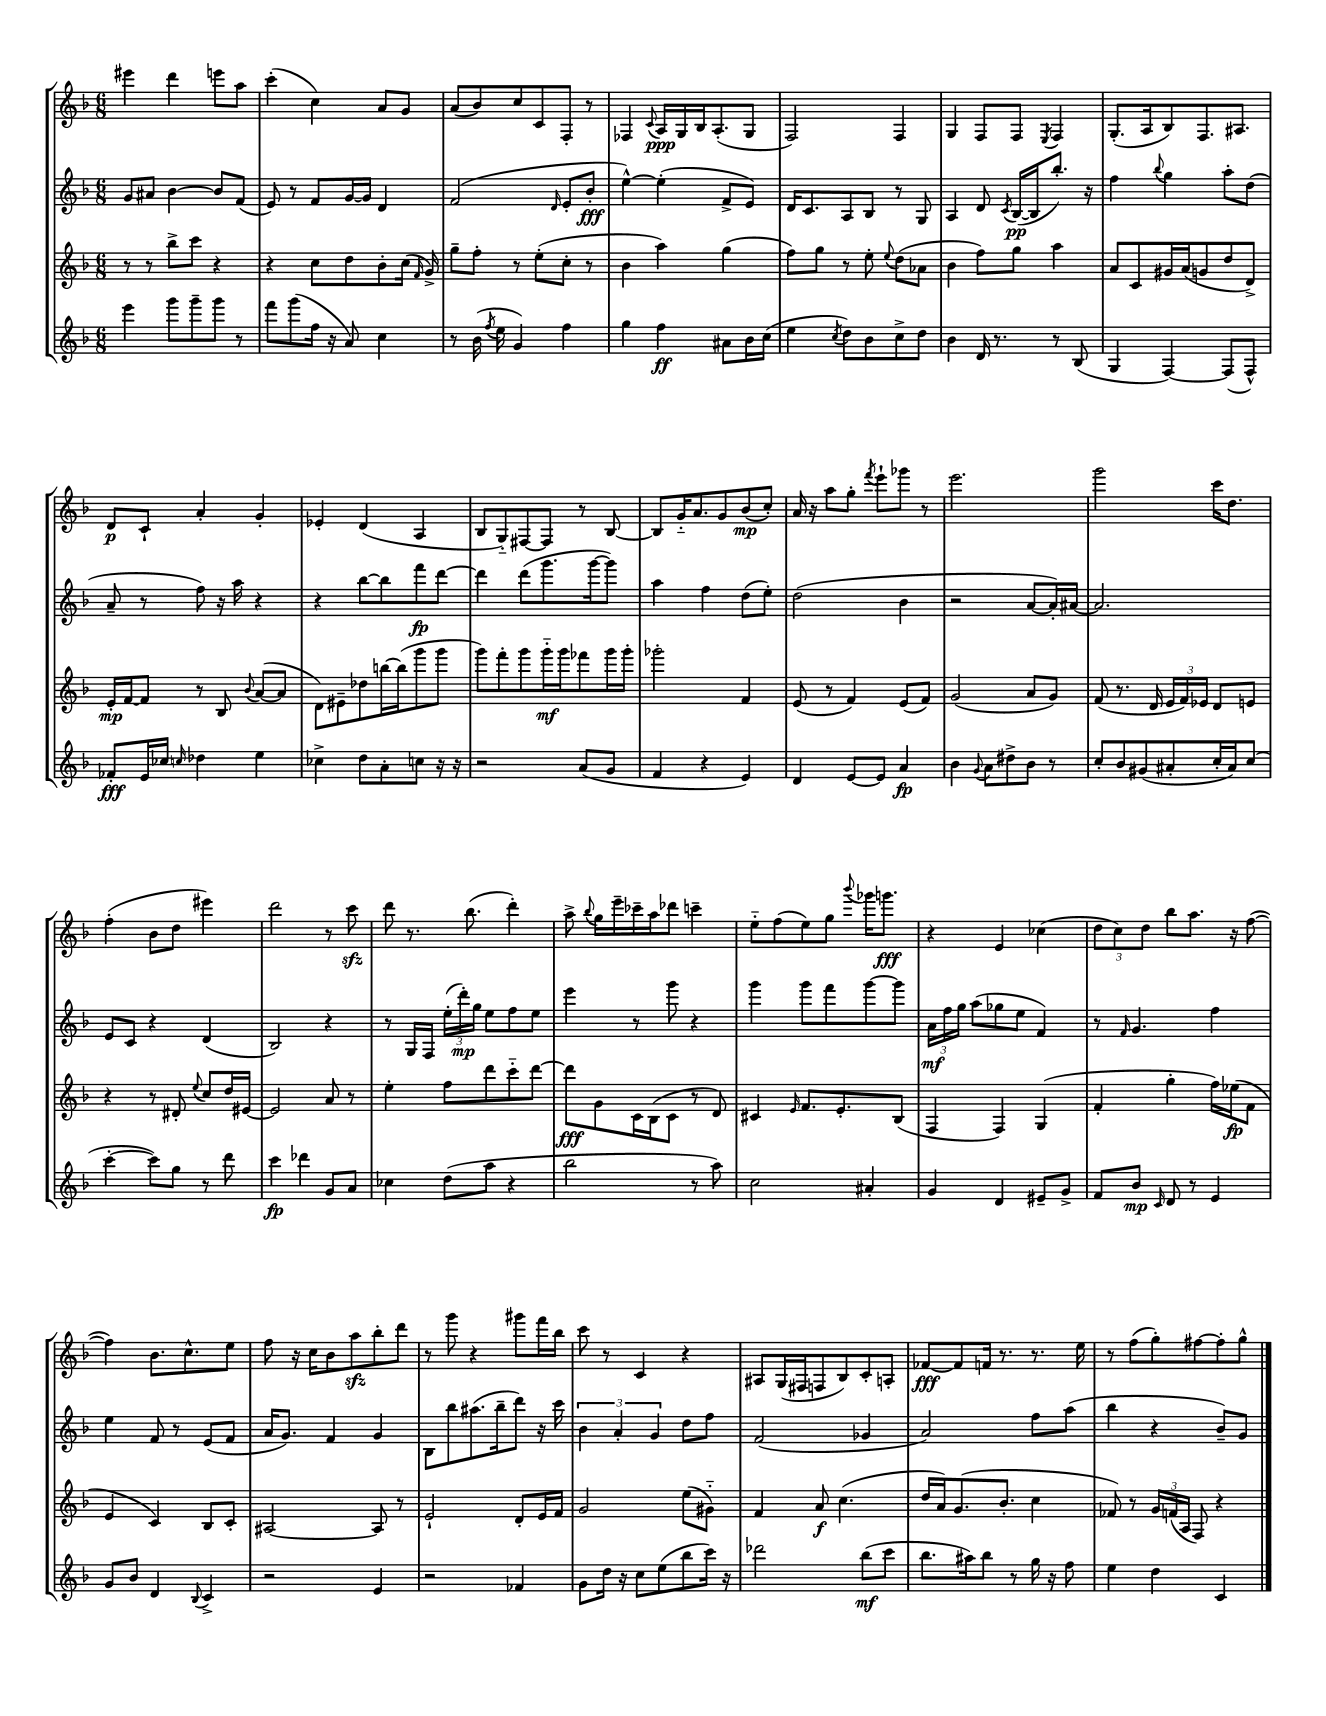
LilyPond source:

<<
\new StaffGroup <<
\new Staff = "s0" {
    \clef treble \key f \major \numericTimeSignature \time 6/8
    \autoBeamOff eis'''4 d'''4 e'''8[ a''8] |
    c'''4-.( c''4) a'8[ g'8] |
    a'8[( bes'8) c''8 c'8 f8]-. r8 |
    fes4 \appoggiatura { c'8 } a16[\ppp g16 bes16 a8.-.( g8] |
    f2) f4 |
    g4 f8[ f8] \acciaccatura { e8 } f4 |
    g8.[-.( a16 bes8) f8. ais8.] |
    d'8[\p c'8]-! a'4-. g'4-. |
    ees'4-. d'4( a4 |
    bes8[ g8-_) fis8~ fis8] r8 bes8~ |
    bes8[ g'16-_ a'8. g'8 bes'8\mp( c''8]-.) |
    a'16 r16 a''8[ g''8]-. \acciaccatura { f'''8 } e'''8[-! ges'''8] r8 |
    e'''2. |
    g'''2 c'''16[ d''8.] |
    f''4-.( bes'8[ d''8] eis'''4) |
    d'''2 r8 c'''8\sfz |
    d'''8 r8. bes''8.( d'''4-.) |
    a''8-> \appoggiatura { bes''8 } g''16[ e'''16-- ces'''16-- a''16 des'''8] c'''4-- |
    e''8[-_ f''8( e''8) g''8] \appoggiatura { bes'''8 } ges'''16[ g'''8.]\fff |
    r4 e'4 ces''4( |
    \tuplet 3/2 { d''8[ c''8) d''8] } bes''8[ a''8.] r16 f''8~( |
    f''4) bes'8.[ c''8.-^ e''8] |
    f''8 r16 c''16[ bes'8 a''8\sfz bes''8-. d'''8] |
    r8 g'''8 r4 gis'''8[ f'''16 bes''16] |
    c'''8 r8 c'4 r4 |
    ais8[ g16( fis16 f8 bes8) c'8-. a8]-. |
    fes'8[~\fff fes'8 f'16] r8. r8. e''16 |
    r8 f''8[( g''8-.) fis''8~ fis''8-. g''8]-^ \bar "|." |
}
\new Staff = "s1" {
    \clef treble \key f \major \numericTimeSignature \time 6/8
    \autoBeamOff g'8[ ais'8] bes'4~ bes'8[ f'8]( |
    e'8) r8 f'8[ g'16~ g'16] d'4 |
    f'2( \grace { d'16 } e'8[-. bes'8]-.\fff |
    e''4~-^) e''4-.( f'8[-> e'8]) |
    d'16[ c'8. a8 bes8] r8 g8 |
    a4 d'8 \acciaccatura { c'8 } bes16[~\pp( bes16 bes''8.]-.) r16 |
    f''4 \appoggiatura { bes''8 } g''4 a''8[-. d''8]( |
    a'8-- r8 f''8) r16 a''16 r4 |
    r4 bes''8[~ bes''8 f'''8\fp d'''8]~ |
    d'''4 d'''8[( g'''8. g'''16~ g'''8]) |
    a''4 f''4 d''8[( e''8]-.) |
    d''2( bes'4 |
    r2 a'8[~ a'16-.) ais'16]~ |
    ais'2. |
    e'8[ c'8] r4 d'4( |
    bes2) r4 |
    r8 g16[ f16] \tuplet 3/2 { e''16[-.( d'''16-.\mp) g''16] } e''8[ f''8 e''8] |
    e'''4 r8 g'''8 r4 |
    g'''4 g'''8[ f'''8 g'''8~ g'''8] |
    \tuplet 3/2 { a'16[\mf f''16 g''16] } a''8[( ges''8 e''8] f'4) |
    r8 \grace { f'16 } g'4. f''4 |
    e''4 f'8 r8 e'8[( f'8] |
    a'16[ g'8.]) f'4 g'4 |
    bes8[ bes''8 ais''8.( bes''16-- d'''8]) r16 c'''16 |
    \tuplet 3/2 { bes'4 a'4-. g'4 } d''8[ f''8] |
    f'2( ges'4 |
    a'2) f''8[ a''8]( |
    bes''4 r4 bes'8[--) g'8] \bar "|." |
}
\new Staff = "s2" {
    \clef treble \key f \major \numericTimeSignature \time 6/8
    \autoBeamOff r8 r8 bes''8[-> c'''8] r4 |
    r4 c''8[ d''8 bes'8-. c''16]( \grace { f'16 } g'16->) |
    g''8[-- f''8]-. r8 e''8[-.( c''8]-. r8 |
    bes'4 a''4) g''4( |
    f''8[) g''8] r8 e''8-. \appoggiatura { e''8 } d''8[( aes'8] |
    bes'4 f''8[) g''8] a''4 |
    a'8[ c'8 gis'16 a'16( g'8 d''8 d'8]->) |
    e'16[-.\mp f'16~ f'8] r8 bes8 \appoggiatura { bes'8 } a'8[~( a'8] |
    d'8[) eis'8-- des''8 b''16~ b''16( g'''8 g'''8] |
    g'''8[) f'''8-. g'''8 g'''16-_\mf g'''16 fes'''8 g'''16 g'''16]-. |
    ges'''2-. f'4 |
    e'8( r8 f'4) e'8[( f'8]) |
    g'2( a'8[ g'8]) |
    f'8( r8. d'16 \tuplet 3/2 { e'16[ f'16) ees'16] } d'8[ e'8] |
    r4 r8 dis'8-. \appoggiatura { e''8 } c''8[ d''16 eis'16]~ |
    eis'2 a'8 r8 |
    e''4-. f''8[ d'''8 c'''8-_ d'''8]~ |
    d'''8[\fff g'8 c'16 bes16( c'8] r8 d'8) |
    cis'4 \grace { e'16 } f'8.[ e'8.-. bes8]( |
    f4 f4) g4( |
    f'4-. g''4-. f''16[) ees''16\fp( f'8] |
    e'4 c'4) bes8[ c'8]-. |
    ais2~ ais8 r8 |
    e'2-! d'8[-. e'16 f'16] |
    g'2 e''8[( gis'8]-_) |
    f'4 a'8\f c''4.( |
    d''16[ a'16) g'8.( bes'8.]-. c''4 |
    fes'8) r8 \tuplet 3/2 { g'16[ f'16( a16] } f8) r4 \bar "|." |
}
\new Staff = "s3" {
    \clef treble \key f \major \numericTimeSignature \time 6/8
    \autoBeamOff e'''4 g'''8[ g'''8-- g'''8] r8 |
    f'''8[ g'''8( f''16] r16 a'8) c''4 |
    r8 bes'16( \acciaccatura { f''8 } e''16 g'4) f''4 |
    g''4 f''4\ff ais'8[ bes'16 c''16]( |
    e''4 \acciaccatura { c''8 } d''8[) bes'8 c''8-> d''8] |
    bes'4 d'16 r8. r8 bes8( |
    g4 f4~) f8[( f8]-^) |
    fes'8[-.\fff e'16 ces''16] \grace { c''16 } des''4 e''4 |
    ces''4-> d''8[ a'8-. c''8] r16 r16 |
    r2 a'8[( g'8] |
    f'4 r4 e'4) |
    d'4 e'8[~ e'8] a'4\fp |
    bes'4 \appoggiatura { g'8 } a'8[ dis''8-> bes'8] r8 |
    c''8[-. bes'8 gis'8( ais'8-. c''16-. ais'16) c''8]( |
    c'''4~-. c'''8[) g''8] r8 d'''8 |
    c'''4\fp des'''4 g'8[ a'8] |
    ces''4 d''8[( a''8] r4 |
    bes''2 r8 a''8) |
    c''2 ais'4-. |
    g'4 d'4 eis'8[-- g'8]-> |
    f'8[ bes'8]\mp \grace { c'16 } d'8 r8 e'4 |
    g'8[ bes'8] d'4 \appoggiatura { bes8 } c'4-> |
    r2 e'4 |
    r2 fes'4 |
    g'8[ d''16] r16 c''8[ e''8( bes''8 c'''16]) r16 |
    des'''2 bes''8[\mf( c'''8] |
    bes''8.[ ais''16) bes''8] r8 g''16 r16 f''8 |
    e''4 d''4 c'4 \bar "|." |
}
>>
>>
\layout { \context { \Score \remove "Bar_number_engraver" } }
